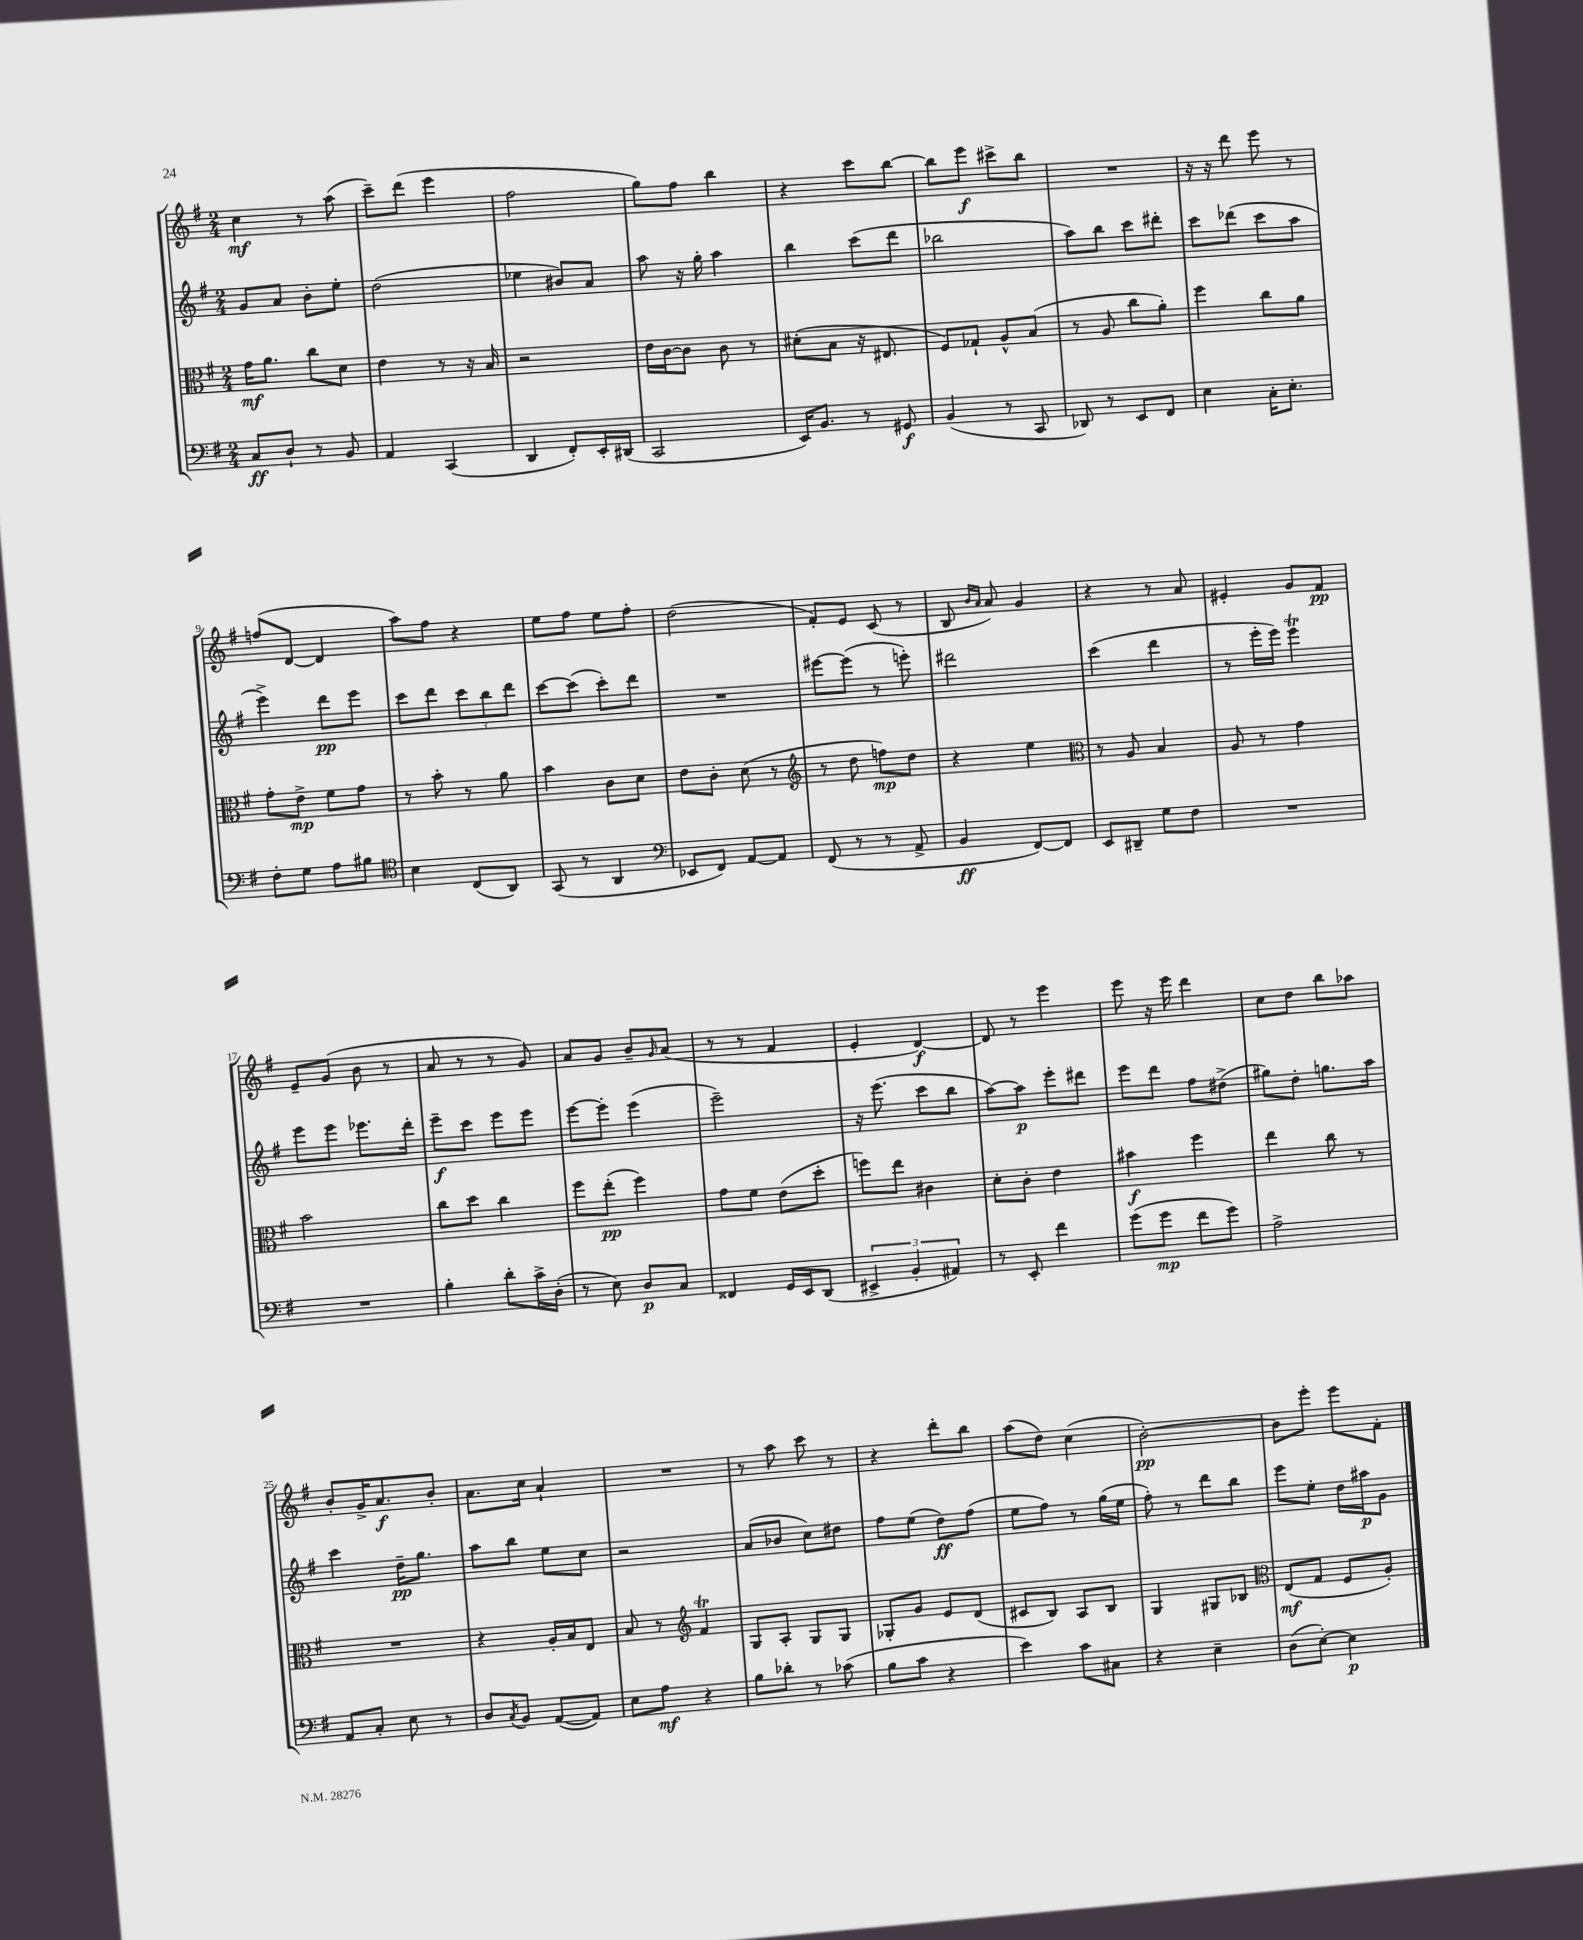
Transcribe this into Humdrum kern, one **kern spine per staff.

**kern	**dynam	**kern	**dynam	**kern	**dynam	**kern	**dynam
*part4	*part4	*part3	*part3	*part2	*part2	*part1	*part1
*staff4	*staff4	*staff3	*staff3	*staff2	*staff2	*staff1	*staff1
*clefF4	*	*clefC3	*	*clefG2	*	*clefG2	*
*k[f#]	*	*k[f#]	*	*k[f#]	*	*k[f#]	*
*M2/4	*	*M2/4	*	*M2/4	*	*M2/4	*
=1	=1	=1	=1	=1	=1	=1	=1
8C/L	ff	16g\KL	mf	8g/L	.	4cc\	mf
.	.	8.a\J	.	.	.	.	.
8D`/J	.	.	.	8a/J	.	.	.
8r	.	8cc\L	.	8b'\L	.	8r	.
8BB/	.	8d\J	.	8ee'\J	.	(8aa\	.
=2	=2	=2	=2	=2	=2	=2	=2
4AA/	.	4e\	.	(2dd\	.	8ccc~\L)	.
.	.	.	.	.	.	(8ddd\J	.
(4CC/	.	8r	.	.	.	4eee\	.
.	.	16r	.	.	.	.	.
.	.	16B/	.	.	.	.	.
=3	=3	=3	=3	=3	=3	=3	=3
4DD/	.	2r	.	4ee-X\	.	2ff#\	.
8FF#'/L)	.	.	.	8b#X/L)	.	.	.
16EE'/L	.	.	.	8a/J	.	.	.
(16DD#X/JJ	.	.	.	.	.	.	.
=4	=4	=4	=4	=4	=4	=4	=4
2CC/	.	16e\LL	.	8aa\	.	8gg\L)	.
.	.	[16c\J	.	.	.	.	.
.	.	8c\J]	.	16r	.	8ff#\J	.
.	.	.	.	16gg'\	.	.	.
.	.	8c\	.	4aa\	.	4bb\	.
.	.	8r	.	.	.	.	.
=5	=5	=5	=5	=5	=5	=5	=5
16EE/KL)	.	(8d#X'\L	.	4bb\	.	4r	.
8.BB/J	.	.	.	.	.	.	.
.	.	8B\J	.	.	.	.	.
8r	.	16r	.	(8ccc\L	.	8ccc\L	.
.	.	8.E#X/	.	.	.	.	.
8GG#X/	f	.	.	8ddd\J	.	[8bb\J	.
=6	=6	=6	=6	=6	=6	=6	=6
(4BB/	.	8F#/L)	.	2bb-X\	.	8bb\L]	.
.	.	8G-X`/J	.	.	.	8eee\J	f
8r	.	8A^^/L	.	.	.	8ccc#X^\L	.
8CC/	.	(8B/J	.	.	.	8bb\J	.
=7	=7	=7	=7	=7	=7	=7	=7
8DD-X/)	.	8r	.	8aa\L)	.	2r	.
8r	.	8A/	.	8bb\J	.	.	.
8EE/L	.	8cc\L	.	8ccc\L	.	.	.
8FF#/J	.	8a'\J)	.	8ddd#X'\J	.	.	.
=8	=8	=8	=8	=8	=8	=8	=8
4E\	.	4ff#\	.	8ccc\L	.	16r	.
.	.	.	.	.	.	16r	.
.	.	.	.	(8ddd-X\J	.	8ddd\	.
16C'\KL	.	8cc\L	.	8ccc\L	.	8eee\	.
8.E'\J	.	.	.	.	.	.	.
.	.	8a\J	.	8aa\J	.	8r	.
!!LO:LB:g=z
=9	=9	=9	=9	=9	=9	=9	=9
8F#'\L	.	8g'\L	.	4eee^\)	.	(8ffn/L	.
8G\J	.	8e^\J	mp	.	.	[8d/J	.
8A\L	.	8f#\L	.	8ddd\L	pp	4d/]	.
8B#X\J	.	8g\J	.	8eee\J	.	.	.
=10	=10	=10	=10	=10	=10	=10	=10
*clefC4	*	*	*	*	*	*	*
4B\	.	8r	.	8ccc\L	.	8aa\L)	.
.	.	8b'\	.	8ddd\J	.	8ff#\J	.
(8C/L	.	8r	.	12ccc\L	.	4r	.
.	.	.	.	12bb\	.	.	.
8AA/J)	.	8a\	.	.	.	.	.
.	.	.	.	12ddd\J	.	.	.
=11	=11	=11	=11	=11	=11	=11	=11
(8GG/	.	4b\	.	[8ccc\L	.	8ee\L	.
8r	.	.	.	(8ccc\J]	.	8ff#\J	.
4AA/	.	8c\L	.	8ccc'\L)	.	8ee\L	.
.	.	8d\J	.	8ddd\J	.	8ff#'\J	.
=12	=12	=12	=12	=12	=12	=12	=12
*clefF4	*	*	*	*	*	*	*
8EE-X/L	.	8e\L	.	2r	.	(2dd\	.
8FF#/J)	.	8c'\J	.	.	.	.	.
[8AA/L	.	(8d\	.	.	.	.	.
8AA/J]	.	8r	.	.	.	.	.
=13	=13	=13	=13	=13	=13	=13	=13
*	*	*clefG2	*	*	*	*	*
(8FF#/	.	8r	.	[8eee#X\L	.	8f#'/L)	.
8r	.	8dd\	.	(8eee#\J]	.	8e/J	.
8r	.	8ffn\L)	mp	8r	.	(8c/	.
8AA^/	.	8dd\J	.	8eeen'\)	.	8r	.
=14	=14	=14	=14	=14	=14	=14	=14
4BB/	ff	4r	.	2ddd#X\	.	8B/	.
.	.	.	.	.	.	16qqb/LL	.
.	.	.	.	.	.	16qqa/JJ	.
.	.	.	.	.	.	8a/)	.
[8FF#/L)	.	4ee\	.	.	.	4g/	.
8FF#/J]	.	.	.	.	.	.	.
=15	=15	=15	=15	=15	=15	=15	=15
*	*	*clefC3	*	*	*	*	*
8EE/L	.	8r	.	(4ccc\	.	4r	.
8DD#X~/J	.	8A/	.	.	.	.	.
8G\L	.	4B/	.	4ddd\	.	8r	.
8F#\J	.	.	.	.	.	8a/	.
=16	=16	=16	=16	=16	=16	=16	=16
2r	.	8A/	.	8r	.	4e#X'/	.
.	.	8r	.	16eee'\LL	.	.	.
.	.	.	.	16eee\JJ)	.	.	.
.	.	4g\	.	4eeeT\	.	8g/L	.
.	.	.	.	.	.	8f#/J	pp
!!LO:LB:g=z
=17	=17	=17	=17	=17	=17	=17	=17
2r	.	2b\	.	8eee\L	.	8e~/L	.
.	.	.	.	8eee\J	.	(8g/J	.
.	.	.	.	8.eee-X\L	.	8b\	.
.	.	.	.	.	.	8r	.
.	.	.	.	16ddd'\Jk	.	.	.
=18	=18	=18	=18	=18	=18	=18	=18
4B'\	.	8cc\L	.	8eee~\L	f	8a/	.
.	.	8dd\J	.	8ccc\J	.	8r	.
8d'\L	.	4cc\	.	8eee\L	.	8r	.
16c^\L	.	.	.	8eee\J	.	8g/)	.
(16D'\JJ	.	.	.	.	.	.	.
=19	=19	=19	=19	=19	=19	=19	=19
8r	.	8ff#\L	.	[8eee\L	.	8a/L	.
8E\)	.	(8ee'\J	pp	8eee'\J]	.	8g/J	.
8D/L	p	4ff#\)	.	(4eee\	.	8b~/L	.
.	.	.	.	.	.	16qqg/	.
8C/J	.	.	.	.	.	(8a/J	.
=20	=20	=20	=20	=20	=20	=20	=20
4FF##X/	.	8g\L	.	2eee~\)	.	8r	.
.	.	8f#\J	.	.	.	8r	.
16GG/LL	.	(8e\L	.	.	.	4f#/	.
16EE/J	.	.	.	.	.	.	.
(8DD/J	.	8dd'\J	.	.	.	.	.
=21	=21	=21	=21	=21	=21	=21	=21
6EE#X^/	.	8ffn\L)	.	16r	.	4e'/	.
.	.	.	.	(8.eee\	.	.	.
.	.	8ee\J	.	.	.	.	.
6BB'/	.	.	.	.	.	.	.
.	.	4c#X\	.	8ccc\L	.	[4d/)	f
6AA#X/)	.	.	.	.	.	.	.
.	.	.	.	8bb\J	.	.	.
=22	=22	=22	=22	=22	=22	=22	=22
8r	.	8d'\L	.	[8aa\L)	.	8d/]	.
8EE'/	.	8c'\J	.	8aa\J]	p	8r	.
4f#\	.	4e\	.	8eee'\L	.	4eee\	.
.	.	.	.	8ddd#X\J	.	.	.
=23	=23	=23	=23	=23	=23	=23	=23
(8g\L	.	4b#X\	f	8eee\L	.	8eee\	.
8g\J	mp	.	.	8ddd\J	.	16r	.
.	.	.	.	.	.	16eee\	.
8f#\L	.	4ff#\	.	8ff#\L	.	4ddd\	.
8g\J)	.	.	.	(8dd#X^\J	.	.	.
=24	=24	=24	=24	=24	=24	=24	=24
2A^\	.	4ee\	.	8gg#X\L)	.	8cc\L	.
.	.	.	.	8dd'\J	.	8dd\J	.
.	.	8cc\	.	8.ggn\L	.	8bb\L	.
.	.	8r	.	.	.	8aa-X\J	.
.	.	.	.	16aa\Jk	.	.	.
!!LO:LB:g=z
=25	=25	=25	=25	=25	=25	=25	=25
8AA/L	.	2r	.	4ccc\	.	8b'/L	.
8C'/J	.	.	.	.	.	16g^/K	.
.	.	.	.	.	.	8.a/	f
8E\	.	.	.	16dd~\KL	pp	.	.
.	.	.	.	8.gg\J	.	.	.
8r	.	.	.	.	.	8b'/J	.
=26	=26	=26	=26	=26	=26	=26	=26
8D/L	.	4r	.	8aa\L	.	8.a\L	.
8qC/	.	.	.	.	.	.	.
8BB/J	.	.	.	8bb\J	.	.	.
.	.	.	.	.	.	16cc\Jk	.
([8AA/L	.	16A'/LL	.	8ee\L	.	4a`/	.
.	.	16B/J	.	.	.	.	.
8AA/J])	.	8E/J	.	8cc\J	.	.	.
=27	=27	=27	=27	=27	=27	=27	=27
8E\L	.	8B/	.	2r	.	2r	.
8A\J	mf	8r	.	.	.	.	.
*	*	*clefG2	*	*	*	*	*
4r	.	4f#t/	.	.	.	.	.
=28	=28	=28	=28	=28	=28	=28	=28
8B\L	.	8G/L	.	(8a/L	.	8r	.
8d-X'\J	.	8A'/J	.	8b-X/J	.	8aa\	.
8r	.	8G/L	.	8cc\L)	.	8ccc\	.
(8c-X\	.	8G/J	.	8dd#X\J	.	8r	.
=29	=29	=29	=29	=29	=29	=29	=29
8B\L	.	8G-X'/L	.	8ff#\L	.	4r	.
8c\J	.	8g/J	.	(8ee\J	.	.	.
4r	.	8e/L	.	8dd\L)	ff	8ddd'\L	.
.	.	(8d/J	.	(8ff#\J	.	8bb\J	.
=30	=30	=30	=30	=30	=30	=30	=30
4e\)	.	8c#X/L	.	8ee\L	.	(8aa\L	.
.	.	8B/J)	.	8ff#\J)	.	8dd\J)	.
8c\L	.	8A/L	.	8r	.	(4cc\	.
8C#X\J	.	8B/J	.	(16gg\LL	.	.	.
.	.	.	.	16ee\JJ	.	.	.
=31	=31	=31	=31	=31	=31	=31	=31
4r	.	4G/	.	8ff#'\)	.	[2b'\)	pp
.	.	.	.	8r	.	.	.
4E~\	.	8G#X/L	.	8ddd\L	.	.	.
.	.	8B-X/J	.	8bb\J	.	.	.
=32	=32	=32	=32	=32	=32	=32	=32
*	*	*clefC3	*	*	*	*	*
(8D\L	.	(8E/L	mf	8eee\L	.	8b\L]	.
[8E'\J)	.	8G/J	.	8ee'\J	.	8eee'\J	.
4E\]	p	8F#/L	.	16dd\LL	.	8eee\L	.
.	.	.	.	16aa#X\J	p	.	.
.	.	8A'/J)	.	8g\J	.	8f#'\J	.
==	==	==	==	==	==	==	==
*-	*-	*-	*-	*-	*-	*-	*-
